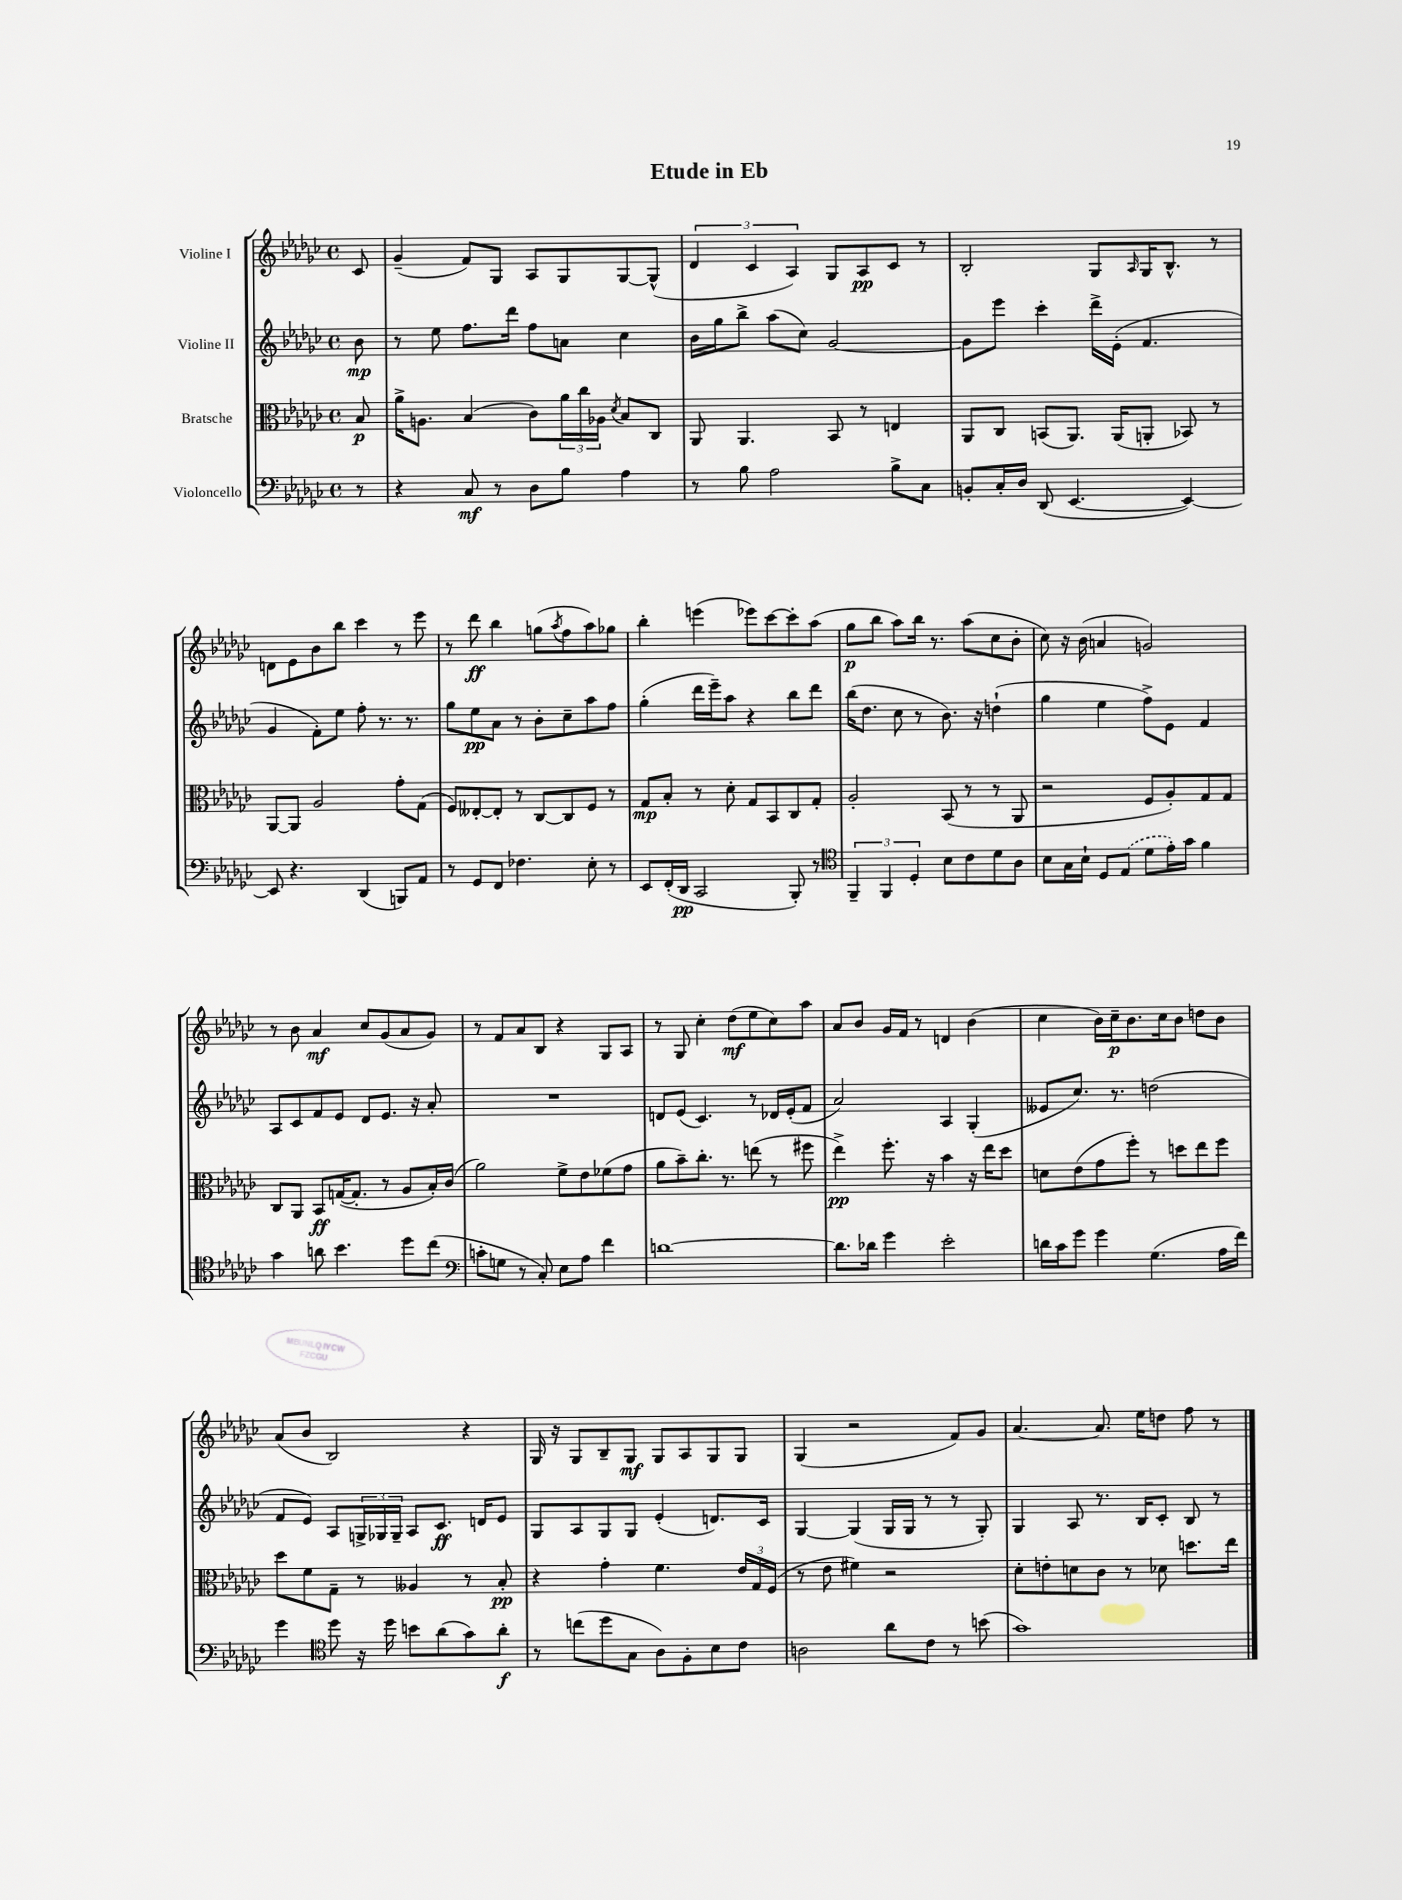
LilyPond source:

\header { title = "Etude in Eb" }
<<
\new StaffGroup <<
\new Staff = "s0" \with { instrumentName = "Violine I" } {
    \clef treble \key ges \major \defaultTimeSignature \time 4/4 \partial 8
    ces'8 |
    ges'4--( f'8) ges8 aes8 ges8 ges8~ ges8-^( |
    \tuplet 3/2 { des'4 ces'4 aes4) } ges8 aes8\pp ces'8 r8 |
    bes2-. ges8 \grace { aes16 } ges16 bes8.-^ r8 |
    d'8 ees'8 bes'8 bes''8 ces'''4 r8 ees'''8 |
    r8 des'''8\ff bes''4 g''8( \acciaccatura { aes''8 } f''8 aes''8) ges''8 |
    bes''4-. e'''4( ees'''8) ces'''8~ ces'''8-. aes''8( |
    ges''8\p bes''8 aes''8) bes''16 r8. aes''8( ces''8 bes'8-. |
    ces''8) r16 bes'16( a'4 g'2) |
    r8 bes'8 aes'4\mf ces''8 ges'8( aes'8 ges'8) |
    r8 f'8 aes'8 bes8 r4 ges8 aes8 |
    r8 ges8 ces''4-. des''8\mf( ees''8 ces''8) aes''8 |
    aes'8 bes'8 ges'16 f'16 r8 d'4 bes'4( |
    ces''4 bes'16) ces''16--\p bes'8. ces''16 bes'8 d''8 bes'8 |
    aes'8( bes'8 bes2) r4 |
    ges16 r16 ges8 bes8-- ges8\mf ges8 aes8 ges8 ges8 |
    ges4( r2 f'8) ges'8 |
    aes'4.~ aes'8. ees''16 d''8 f''8 r8 \bar "|." |
}
\new Staff = "s1" \with { instrumentName = "Violine II" } {
    \clef treble \key ges \major \defaultTimeSignature \time 4/4 \partial 8
    bes'8\mp |
    r8 ees''8 f''8. des'''16 f''8 a'8 ces''4 |
    bes'16 ges''16 bes''8-> aes''8( ces''8) ges'2~ |
    ges'8 ees'''8 ces'''4-. des'''16-> ees'16-.( f'4. |
    ges'4 f'8-.) ees''8 f''8-. r8. r8. |
    ges''8 ees''8\pp aes'8 r8 bes'8-. ces''8-- aes''8 f''8 |
    ges''4-.( des'''16 ees'''16--) aes''8 r4 bes''8 des'''8 |
    bes''16( des''8. ces''8 r8 bes'8.) r16 d''4-!( |
    ges''4 ees''4 f''8->) ees'8 f'4 |
    aes8 ces'8 f'8 ees'8 des'8 ees'8. r16 aes'8-. |
    R1 |
    d'8 ees'8( ces'4.) r8 des'16 ees'16-.( f'8 |
    aes'2) aes4 ges4-.( |
    eeses'8 ces''8.) r8. d''2( |
    f'8 ees'8) aes8 \tuplet 3/2 { g16-> ges16 ges16-- } aes8 ces'8.\ff d'16 ees'8 |
    ges8 aes8 ges8 ges8 ees'4-.( d'8.) ces'16 |
    ges4~ ges4( ges16 ges16 r8 r8 ges8-.) |
    ges4 aes8 r8. bes16 ces'8-. bes8 r8 \bar "|." |
}
\new Staff = "s2" \with { instrumentName = "Bratsche" } {
    \clef alto \key ges \major \defaultTimeSignature \time 4/4 \partial 8
    bes8\p |
    aes'16-> a8. bes4( ces'8) \tuplet 3/2 { aes'16 ces''16 aes16 } \acciaccatura { des'8 } bes8 ces8 |
    aes,8 aes,4. bes,8 r8 e4 |
    aes,8 ces8 b,8( aes,8.) aes,16( a,8-. bes,8) r8 |
    aes,8~ aes,8 aes2 ges'8-. ges8( |
    f8) eeses8~-. eeses8-. r8 ces8~ ces8 f8 r8 |
    ges8\mp bes8-. r8 des'8-. ges8 bes,8 ces8 ges8-. |
    aes2-. bes,8( r8 r8 aes,8 |
    r2 f8 aes8-.) ges8 ges8 |
    ces8 aes,8 bes,8\ff g16~( g8.-. r8 aes8 bes16-.) ces'16( |
    aes'2) f'8-> ees'8 fes'8( ges'8 |
    aes'8 bes'8--) ces''8.-. r8. e''8( r8 fis''8 |
    ees''4->\pp) f''8.-. r16 bes'4 r16 ees''16 des''8 |
    d'8 ees'8( ges'8 f''8-.) r8 d''8 ees''8 f''8 |
    des''8 f'8 ges8-- r8 aeses4 r8 bes8-.\pp |
    r4 ges'4-. f'4. \tuplet 3/2 { ees'16 ges16 f16( } |
    r8 ees'8 fis'4) r2 |
    des'8-. e'8-. d'8 ces'8 r8 des'8 d''8. ees''16 \bar "|." |
}
\new Staff = "s3" \with { instrumentName = "Violoncello" } {
    \clef bass \key ges \major \defaultTimeSignature \time 4/4 \partial 8
    r8 |
    r4 ces8\mf r8 des8 bes8 aes4 |
    r8 bes8 aes2 bes8-> ces8 |
    b,8-. ces16-. des16 des,8( ees,4.~ ees,4~) |
    ees,8 r4. des,4( b,,8) aes,8 |
    r8 ges,8 f,8 fes4. ees8-. r8 |
    ees,8 f,16-.( des,16\pp ces,2 bes,,8-.) r8 |
    \clef tenor \tuplet 3/2 { f,4-- f,4 des4-. } bes8 ces'8 des'8 aes8 |
    bes8 ges16 bes16-! des8 \once \slurDashed ees8( des'8 ees'16-.) ges'16 f'4 |
    ges'4 a'8 bes'4. des''8 ces''8( |
    \clef bass c'8-. g8 r8 ces8-.) ees8 aes8 f'4 |
    d'1~ |
    d'8. des'16 ges'4 ees'2-. |
    d'16 ces'16 ges'8 ges'4 ges4.( aes16 f'16) |
    ges'4 \clef tenor des''8 r16 des''16 b'8 aes'8( ges'8) aes'8-.\f |
    r8 c''8( des''8 ges8 aes8) f8-. bes8 ces'8 |
    a2 aes'8 ces'8 r8 b'8( |
    ges'1) \bar "|." |
}
>>
>>
\layout { \context { \Score \remove "Bar_number_engraver" } }
